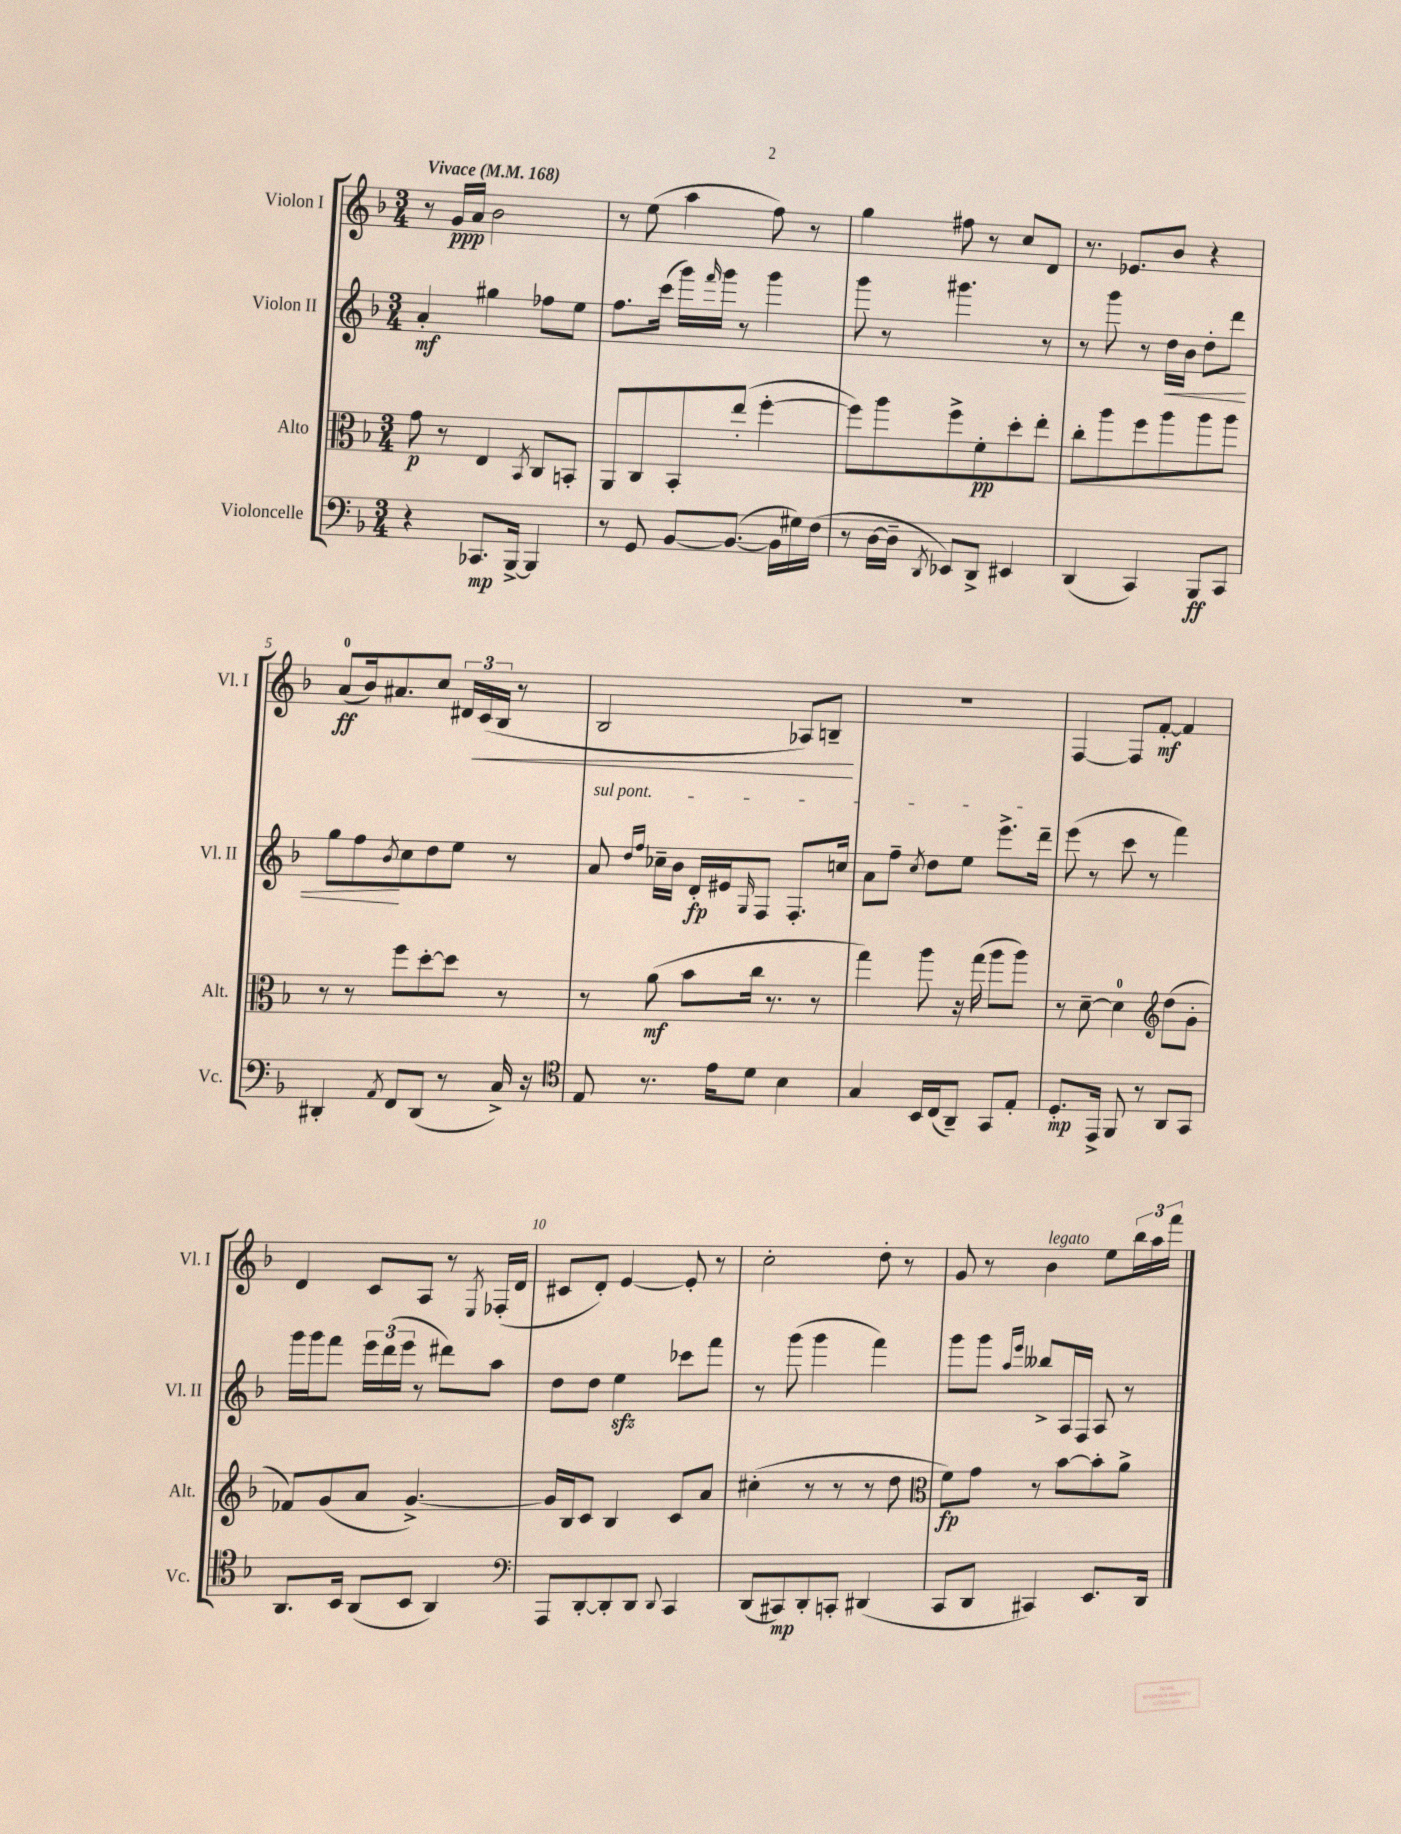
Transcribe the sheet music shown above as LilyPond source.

<<
\new StaffGroup <<
\new Staff = "s0" \with { instrumentName = "Violon I" shortInstrumentName = "Vl. I" } {
    \clef treble \key f \major \numericTimeSignature \time 3/4 \tempo "Vivace" 4 = 168
    r8 g'16\ppp a'16 bes'2 |
    r8 e''8( a''4 f''8) r8 |
    g''4 fis''8 r8 c''8 d'8 |
    r8. ees'8. bes'8 r4 |
    a'8-0\ff( bes'16) ais'8. c''8 \tuplet 3/2 { dis'16 c'16\<( bes16 } r8 |
    bes2 aes8) b8--\! |
    R2. |
    f4~ f8 f'8~-.\mf f'4 |
    d'4 c'8 a8 r8 \acciaccatura { e8 } fes16-.( d'16 |
    cis'8 d'8-.) e'4~ e'8-. r8 |
    c''2-. d''8-. r8 |
    g'8 r8 bes'4^\markup { \italic "legato" } e''8 \tuplet 3/2 { bes''16 a''16 f'''16 } \bar "|." |
}
\new Staff = "s1" \with { instrumentName = "Violon II" shortInstrumentName = "Vl. II" } {
    \clef treble \key f \major \numericTimeSignature \time 3/4
    a'4-.\mf gis''4 fes''8 e''8 |
    f''8. c'''16( g'''16) \grace { f'''16 } g'''16 r8 g'''4 |
    g'''8 r8 gis'''4. r8 |
    r8 g'''8 r8 d''16\< bes'16 d''8-. d'''8 |
    g''8 f''8\! \acciaccatura { bes'8 } c''8 d''8 e''8 r8 |
    \once \override TextSpanner.bound-details.left.text = \markup { \italic "sul pont." } a'8\startTextSpan \grace { d''16 f''16 } ces''16-- bes'16 d'16-.\fp eis'16 \grace { g16 } f8 f8.-. c''16 |
    a'8 f''8-- \acciaccatura { c''8 } d''8 e''8 e'''8.-> d'''16--\stopTextSpan |
    e'''8( r8 c'''8 r8 f'''4) |
    g'''16 g'''16 f'''8 \tuplet 3/2 { e'''16 d'''16( e'''16 } r8 dis'''8) a''8 |
    d''8 d''8 e''4\sfz ces'''8 f'''8 |
    r8 g'''8( g'''4 f'''4) |
    g'''8 g'''8 \grace { a''16 e'''16 } beses''8-> a16 f16 a8 r8 \bar "|." |
}
\new Staff = "s2" \with { instrumentName = "Alto" shortInstrumentName = "Alt." } {
    \clef alto \key f \major \numericTimeSignature \time 3/4
    g'8\p r8 e4 \acciaccatura { bes,8 } c8 b,8-. |
    a,8 c8 bes,8-. e''8-.( f''4~-. |
    f''8) a''8 f''8-> f'8-.\pp d''8-. e''8-. |
    c''8-. a''8 f''8 a''8 a''8 a''8 |
    r8 r8 f''8 d''8~-. d''8 r8 |
    r8 a'8\mf( bes'8 c''16 r8. r8 |
    g''4) a''8 r16 g''16( a''8 a''8) |
    r8 d'8~-- d'4-0 \clef treble d''8( g'8-. |
    fes'8) g'8( a'8 g'4.~->) |
    g'16 bes16 c'8 bes4 c'8 a'8 |
    cis''4-.( r8 r8 r8 d''8 |
    \clef alto f'8\fp) g'8 r8 bes'8~ bes'8-. a'8-> \bar "|." |
}
\new Staff = "s3" \with { instrumentName = "Violoncelle" shortInstrumentName = "Vc." } {
    \clef bass \key f \major \numericTimeSignature \time 3/4
    r4 ces,8.\mp bes,,16~-> bes,,4 |
    r8 g,8 bes,8~ bes,8.~( bes,16 gis16) f16( |
    r8 d16~ d16-- \acciaccatura { d,8 } ees,8) d,8-> eis,4 |
    d,4( c,4) bes,,8\ff c,8 |
    dis,4-. \acciaccatura { a,8 } f,8 dis,8( r8 c16->) r16 |
    \clef tenor e8 r8. e'16 d'8 bes4 |
    g4 bes,16 c16( a,8--) g,8 e8-. |
    d8.-.\mp e,16-> f,8 r8 a,8 g,8 |
    a,8. bes,16 a,8( bes,8 a,4) |
    \clef bass a,,8 d,8~-. d,8-. d,8 \appoggiatura { d,8 } c,4 |
    d,8( cis,8\mp) d,8-. c,8-. dis,4( |
    c,8 d,8 cis,4) e,8. d,16 \bar "|." |
}
>>
>>
\layout { \context { \Score \override BarNumber.break-visibility = ##(#f #t #t) barNumberVisibility = #(every-nth-bar-number-visible 5) } }
